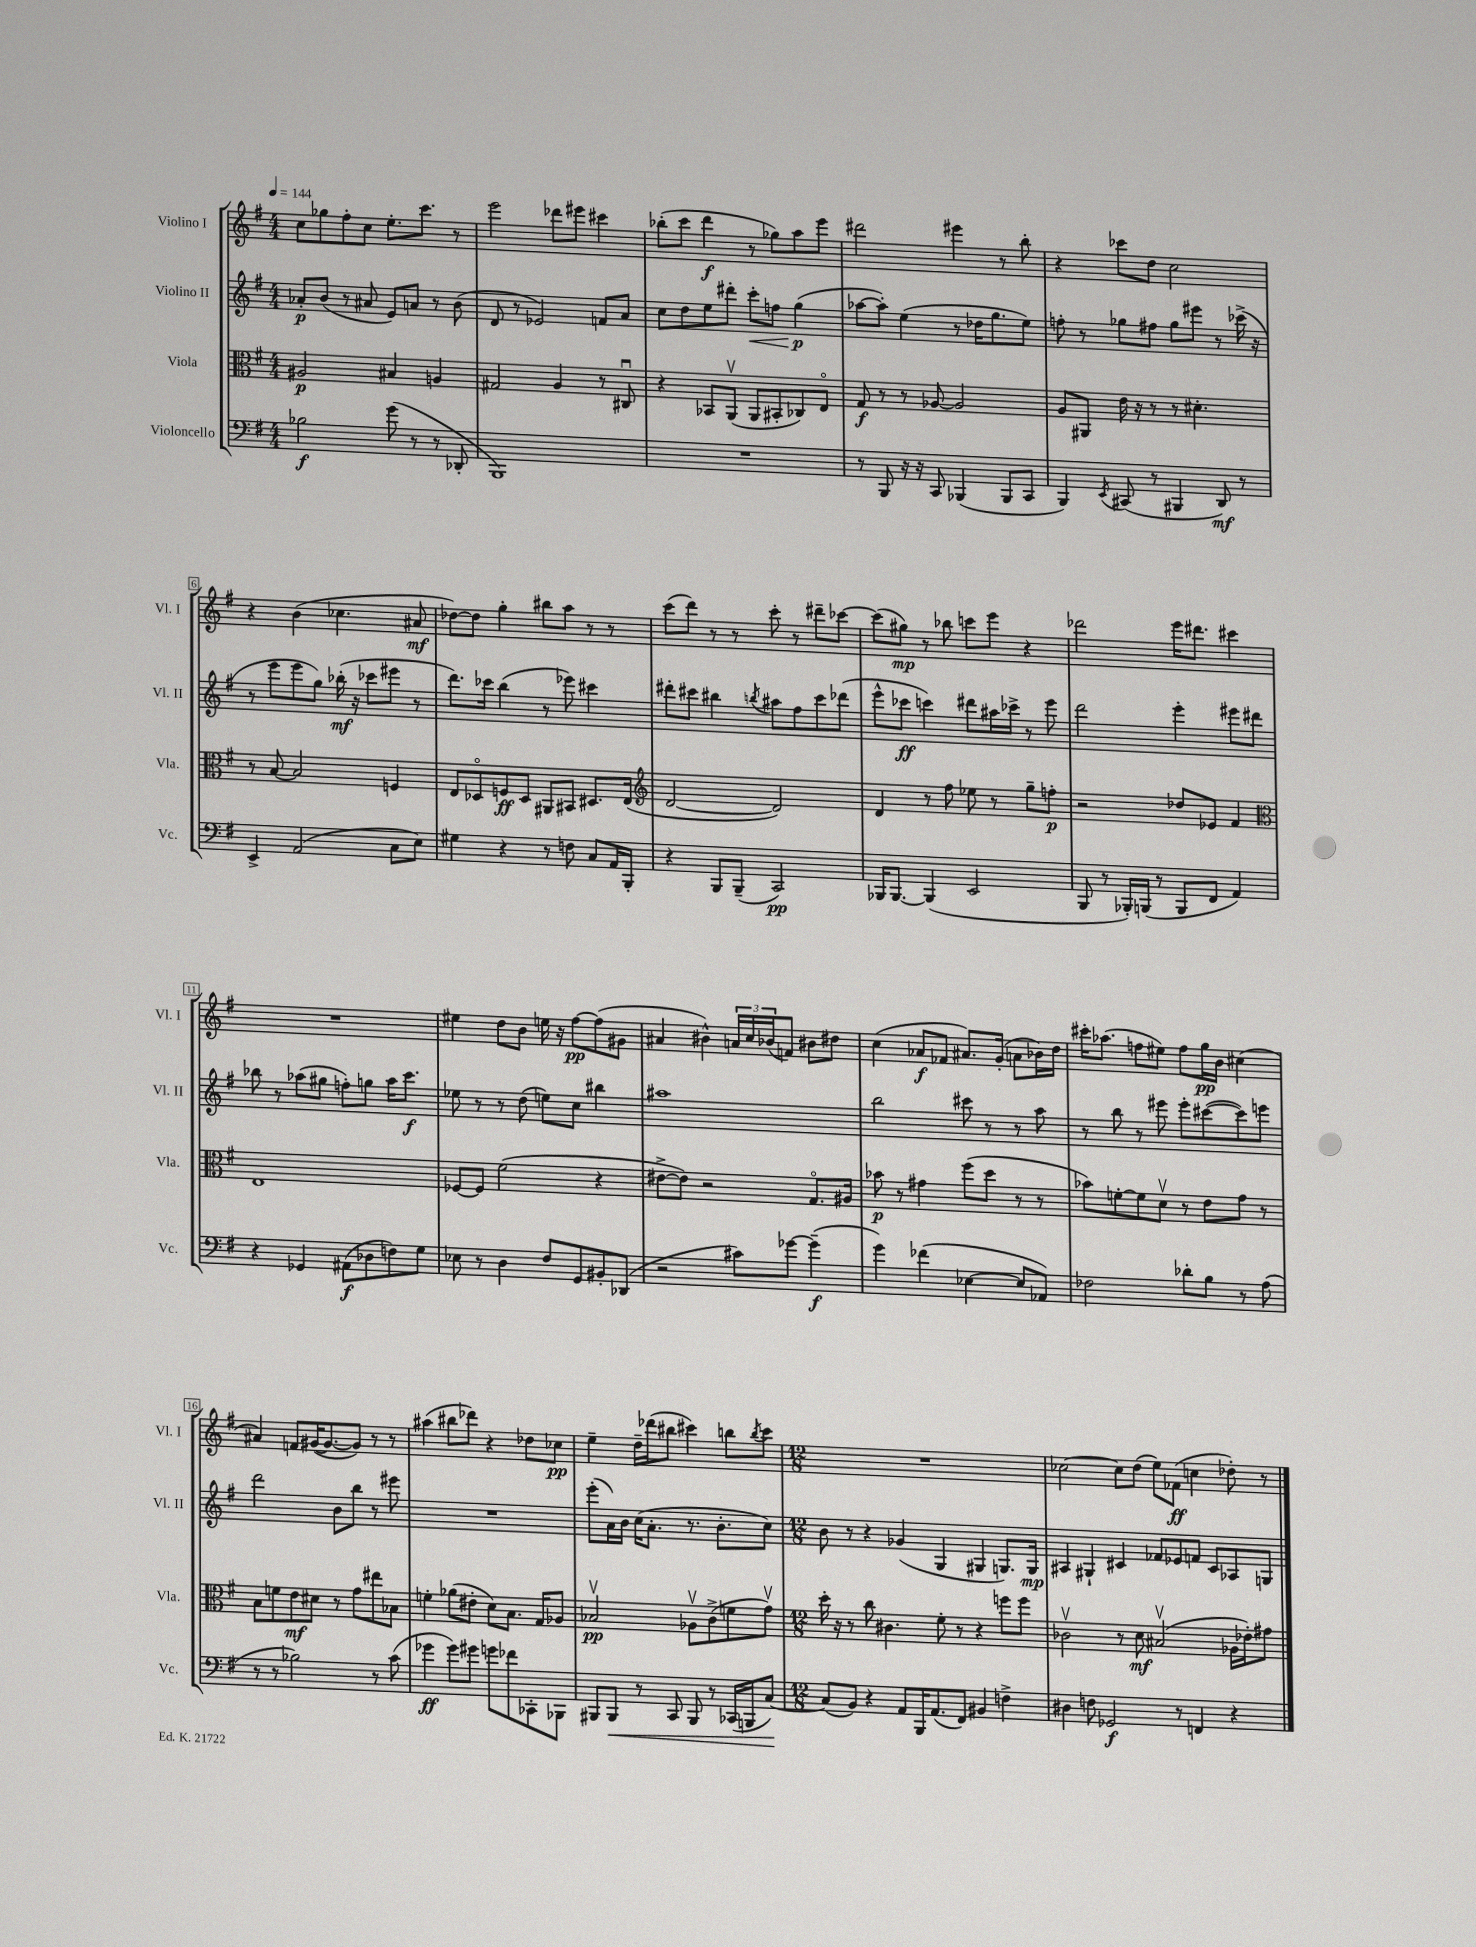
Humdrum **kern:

**kern	**dynam	**kern	**dynam	**kern	**dynam	**kern	**dynam
*part4	*part4	*part3	*part3	*part2	*part2	*part1	*part1
*staff4	*staff4	*staff3	*staff3	*staff2	*staff2	*staff1	*staff1
*I"Violoncello	*	*I"Viola	*	*I"Violino II	*	*I"Violino I	*
*I'Vc.	*	*I'Vla.	*	*I'Vl. II	*	*I'Vl. I	*
*clefF4	*	*clefC3	*	*clefG2	*	*clefG2	*
*k[f#]	*	*k[f#]	*	*k[f#]	*	*k[f#]	*
*M4/4	*	*M4/4	*	*M4/4	*	*M4/4	*
*MM144	*	*MM144	*	*MM144	*	*MM144	*
=1	=1	=1	=1	=1	=1	=1	=1
2B-X\	f	2A#X/	p	8a-X'/L	p	8cc\L	.
.	.	.	.	(8b/J	.	8gg-X\	.
.	.	.	.	8r	.	8ff#'\	.
.	.	.	.	8a#X/	.	8cc\J	.
(8g\	.	4B#X/	.	8e/L)	.	8.ee'\L	.
8r	.	.	.	8an/J	.	.	.
.	.	.	.	.	.	8.ccc\J	.
8r	.	4An/	.	8r	.	.	.
8DD-X'/	.	.	.	(8b\	.	8r	.
=2	=2	=2	=2	=2	=2	=2	=2
1BBB)	.	2G#X/	.	8d/	.	2eee\	.
.	.	.	.	8r	.	.	.
.	.	.	.	2e-X/)	.	.	.
.	.	4A/	.	.	.	8ddd-X\L	.
.	.	.	.	.	.	8eee#X\J	.
.	.	8r	.	8fn/L	.	4ccc#X\	.
.	.	8C#Xu/	.	8a/J	.	.	.
=3	=3	=3	=3	=3	=3	=3	=3
1r	.	4r	.	8cc\L	.	(8bb-X'\L	.
.	.	.	.	8dd\	.	8ccc\J	.
.	.	8BB-X/L	.	8ee\	.	4ddd\	f
.	.	(8AAv/J	.	8ddd#X'\J	.	.	.
!	!	!	!	!	!LO:HP:b	!	!
.	.	8AA/L	.	8ccc'\L	<	8r	.
.	.	8BB#X'/	.	8ffn\J	.	8gg-X\L)	.
.	.	8C-X/)	.	(4gg\	p	8aa\	.
.	.	8E/J	.	.	.	8eee\J	.
.	.	.	.	.	[	.	.
=4	=4	=4	=4	=4	=4	=4	=4
8r	.	8G/	f	[8aa-X\L	.	2ddd#X\	.
8BBB/	.	8r	.	8aa-'\J])	.	.	.
16r	.	8r	.	(4ee\	.	.	.
16r	.	.	.	.	.	.	.
8CC/	.	[8A-X/	.	.	.	.	.
(4BBB-X/	.	2A-/]	.	8r	.	4eee#X\	.
.	.	.	.	16dd-X\KL	.	.	.
.	.	.	.	8.gg\	.	.	.
8BBB-/L	.	.	.	.	.	8r	.
8CC/J	.	.	.	8ee\J)	.	8bb'\	.
=5	=5	=5	=5	=5	=5	=5	=5
4BBB/)	.	8A/L	.	8ffn'\	.	4r	.
.	.	8AA#X/J	.	8r	.	.	.
8qEE/	.	.	.	.	.	.	.
(8CC#X/	.	16e\	.	8gg-X\L	.	8ccc-X\L	.
.	.	16r	.	.	.	.	.
8r	.	8r	.	8ff#X\J	.	8dd\J	.
4BBB#X/	.	8r	.	8gg-\L	.	2cc\	.
.	.	4.d#X'\	.	8eee#X\J	.	.	.
8DD/)	mf	.	.	8r	.	.	.
8r	.	.	.	(16ccc-X^\	.	.	.
.	.	.	.	16r	.	.	.
!!LO:LB:g=z
=6	=6	=6	=6	=6	=6	=6	=6
4EE^/	.	8r	.	8r	.	4r	.
.	.	[8B/	.	8eee\L	.	.	.
(2AA/	.	2B/]	.	8eee\	.	(4b\	.
.	.	.	.	8gg\J)	.	.	.
.	.	.	.	(16bb-X'\	mf	4.cc-X\	.
.	.	.	.	16r	.	.	.
.	.	.	.	8ccc-X\L	.	.	.
8C\L	.	4Fn/	.	8eee#X\J	.	.	.
8E\J)	.	.	.	8r	.	8a#X/	mf
=7	=7	=7	=7	=7	=7	=7	=7
4G#X\	.	8E/L	.	8.ddd\L)	.	[8dd-X\L)	.
.	.	8D-X/	.	.	.	8dd-\J]	.
.	.	.	.	16ccc-X\Jk	.	.	.
4r	.	8Fn/	ff	(4bb\	.	4gg'\	.
.	.	8D-/J	.	.	.	.	.
8r	.	8AA#X/L	.	8r	.	8bb#X\L	.
8Fn\	.	8BB#X/J	.	8eee-X\)	.	8aa\J	.
8C/L	.	8.D#X/L	.	4ccc#X\	.	8r	.
16AA/L	.	.	.	.	.	8r	.
16BBB'/JJ	.	(16E/Jk	.	.	.	.	.
=8	=8	=8	=8	=8	=8	=8	=8
*	*	*clefG2	*	*	*	*	*
4r	.	[2d/	.	8ddd#X'\L	.	(8ccc\L	.
.	.	.	.	8ccc#X\J	.	8ddd\J)	.
8BBB/L	.	.	.	4bb#X\	.	8r	.
(8BBB~/J	.	.	.	.	.	8r	.
.	.	.	.	8qbbn/	.	.	.
2CC/)	pp	2d/])	.	8aa#X\L	.	8ccc'\	.
.	.	.	.	8ff#\	.	8r	.
.	.	.	.	8ccc#\	.	8ddd#X~\L	.
.	.	.	.	(8ddd-X\J	.	[8ccc-X\J	.
=9	=9	=9	=9	=9	=9	=9	=9
16BBB-X/KL	.	4d/	.	8eee^^\L	.	(8ccc-\L]	.
[8.BBB-/J	.	.	.	.	.	.	.
.	.	.	.	8ccc-X\J	ff	8gg#X\J)	mp
(4BBB-/]	.	8r	.	4cccn\)	.	8r	.
.	.	8ff#\	.	.	.	8bb-X\	.
2EE/	.	8ee-X\	.	8ddd#X\L	.	8cccn\L	.
.	.	8r	.	16aa#X\L	.	8eee\J	.
.	.	.	.	16ccc-X^\JJ	.	.	.
.	.	8gg~\L	.	8r	.	4r	.
.	.	8ffn'\J	p	8eee\	.	.	.
=10	=10	=10	=10	=10	=10	=10	=10
8BBB/	.	2r	.	2ddd\	.	2ddd-X\	.
8r	.	.	.	.	.	.	.
16BBB-X'/LL)	.	.	.	.	.	.	.
(16BBBn/JJ	.	.	.	.	.	.	.
8r	.	.	.	.	.	.	.
8BBB/L	.	8dd-X/L	.	4eee'\	.	16eee\KL	.
.	.	.	.	.	.	8.ddd#X\J	.
8FF#/J	.	8e-X/J	.	.	.	.	.
4AA/)	.	4f#/	.	8eee#X\L	.	4ccc#X\	.
.	.	.	.	8ddd#X\J	.	.	.
!!LO:LB:g=z
=11	=11	=11	=11	=11	=11	=11	=11
*	*	*clefC3	*	*	*	*	*
4r	.	1E	.	8bb-X\	.	1r	.
.	.	.	.	8r	.	.	.
4GG-X/	.	.	.	(8aa-X\L	.	.	.
.	.	.	.	8gg#X\J	.	.	.
(8AA#X\L	f	.	.	8ffn'\L)	.	.	.
8D-X\	.	.	.	8ggn\J	.	.	.
8Fn\)	.	.	.	16aa-\KL	.	.	.
.	.	.	.	8.ccc\J	f	.	.
8G\J	.	.	.	.	.	.	.
=12	=12	=12	=12	=12	=12	=12	=12
8E-X\	.	[8F-X/L	.	8ee-X\	.	4ee#X\	.
8r	.	8F-/J]	.	8r	.	.	.
4D\	.	(2f#\	.	8r	.	8dd\L	.
.	.	.	.	(8dd\	.	8b\J	.
8F#/L	.	.	.	8een\L)	.	16een\	.
.	.	.	.	.	.	16r	.
8GG/	.	.	.	8cc\J	.	[8ff#\L	pp
8BB#X'/	.	4r	.	4bb#X\	.	(8ff#\]	.
(8DD-X/J	.	.	.	.	.	8g#X\J	.
=13	=13	=13	=13	=13	=13	=13	=13
2r	.	[8e#X^\L	.	1aa#X	.	4a#X/	.
.	.	8e#\J])	.	.	.	.	.
.	.	2r	.	.	.	4b#X^^\)	.
8c#X\L)	.	.	.	.	.	24an/LL	.
.	.	.	.	.	.	24cc/	.
.	.	.	.	.	.	(24b-X/J	.
[8g-X\J	.	.	.	.	.	8fn/J)	.
(4g-~\]	f	8.G/L	.	.	.	8b#X\L	.
.	.	.	.	.	.	8dd#X\J	.
.	.	16A#X/Jk	.	.	.	.	.
=14	=14	=14	=14	=14	=14	=14	=14
4g\)	.	8b-X\	p	2bb\	.	(4cc\	.
.	.	8r	.	.	.	.	.
(4f-X\	.	4g#X\	.	.	.	8a-X/L	f
.	.	.	.	.	.	8f-X/J	.
[4E-X\	.	(8ff#\L	.	8ccc#X\	.	8.a#X/L)	.
.	.	8dd\J	.	8r	.	.	.
.	.	.	.	.	.	(16g'/Jk	.
8E-/L]	.	8r	.	8r	.	8an\L	.
8AA-X/J)	.	8r	.	8aa\	.	16b-X\L)	.
.	.	.	.	.	.	16dd\JJ	.
=15	=15	=15	=15	=15	=15	=15	=15
2F-X\	.	8b-X\L)	.	8r	.	16ccc#X'\KL	.
.	.	.	.	.	.	(8.aa-X\J	.
.	.	[8fn'\	.	8bb\	.	.	.
.	.	8f\]	.	8r	.	8ffn\L	.
.	.	8dv\J	.	8eee#X\	.	8ee#X\J)	.
8d-X'\L	.	8r	.	8eee#'\L	.	8ff\L	.
8B\J	.	8e\L	.	([8ccc#X\	.	16gg\L	pp
.	.	.	.	.	.	16b\JJ	.
8r	.	8g\J	.	8ccc#\])	.	(4cc#X\	.
(8A\	.	8r	.	8eeen\J	.	.	.
!!LO:LB:g=z
=16	=16	=16	=16	=16	=16	=16	=16
8r	.	8B\L	.	2ddd\	.	4a#X/)	.
8r	.	8fn\	.	.	.	.	.
2B-X\)	.	8e\	mf	.	.	8fn/L	.
.	.	8d#X\J	.	.	.	([16g#X/K	.
.	.	.	.	.	.	8.g#/_	.
.	.	8r	.	8b\L	.	.	.
.	.	8g\L	.	8bb\J	.	8g#/J])	.
8r	.	8ee#X\	.	8r	.	8r	.
(8c\	.	8B-X\J	.	8eee#X\	.	8r	.
=17	=17	=17	=17	=17	=17	=17	=17
4g-X\	ff	4fn'\	.	1r	.	(4aa#X\	.
8g-\L)	.	(8a-X\L	.	.	.	8bb#X\L	.
8g#X\J	.	8e#X'\J	.	.	.	8ddd-X\J)	.
8gn\L	.	8d\L)	.	.	.	4r	.
8f-X\	.	8.B\J	.	.	.	.	.
8CC-X'\	.	.	.	.	.	8dd-X\L	.
.	.	16G/KL	.	.	.	.	.
8BBB-X\J	.	8A-X/J	.	.	.	8cc-X\J	pp
=18	=18	=18	=18	=18	=18	=18	=18
8BBB#X/L	.	2B-Xv/	pp	(8eee'\L	.	4ee~\	.
!	!LO:HP:b	!	!	!	!	!	!
8BBB#/J	<	.	.	16a\L)	.	.	.
.	.	.	.	16b\JJ	.	.	.
8r	.	.	.	(16cc\KL	.	16dd~\LL	.
.	.	.	.	8.a'\J	.	(16ddd-X\J	.
8CC/	.	.	.	.	.	8bb#X\J	.
8BBB#/	.	8A-Xv\L	.	8.r	.	4ccc#X\)	.
8r	.	(8c^\	.	.	.	.	.
.	.	.	.	8.b'\L	.	.	.
(16CC-X/LL	.	8fn\	.	.	.	8bbn\L	.
16BBBn/J	.	.	.	.	.	.	.
.	.	.	.	.	.	8qbb/	.
[8C/J)	.	8gv\J)	.	8cc\J)	.	8ccc#\J	.
.	[	.	.	.	.	.	.
=19	=19	=19	=19	=19	=19	=19	=19
*M12/8	*	*M12/8	*	*M12/8	*	*M12/8	*
(8C/L]	.	16dd'\	.	8b\	.	1.r	.
.	.	16r	.	.	.	.	.
8BB/J)	.	8r	.	8r	.	.	.
4r	.	8cc\	.	4r	.	.	.
.	.	4.c#X\	.	.	.	.	.
8AA/L	.	.	.	(4g-X/	.	.	.
16BBB/K	.	.	.	.	.	.	.
(8.AA/	.	.	.	.	.	.	.
.	.	8f#'\	.	4G/	.	.	.
8FF#/J)	.	8r	.	.	.	.	.
4BB#X/	.	4r	.	4G#X/	.	.	.
4Fn^\	.	8ffn\L	.	8.Gn/L)	.	.	.
.	.	8ff\J	.	.	.	.	.
.	.	.	.	16G/Jk	mp	.	.
=20	=20	=20	=20	=20	=20	=20	=20
4D#X\	.	2c-Xv\	.	4A#X/	.	[2cc-X\	.
8Fn\	.	.	.	4G#X`/	.	.	.
2GG-X/	f	.	.	.	.	.	.
.	.	8r	.	4c#X/	.	8cc-\L]	.
.	.	8d\	mf	.	.	(8dd\J	.
.	.	(2B#Xv/	.	8f-X/L	.	8ee\L)	.
8r	.	.	.	8e-X/	.	(8f-X\J	ff
4FFn/	.	.	.	8fn/J	.	4ccn\	.
.	.	.	.	8c#/L	.	.	.
4r	.	16A-X\LL	.	8A-X/	.	8dd-X'\)	.
.	.	16e-X'\J)	.	.	.	.	.
.	.	8g#X\J	.	8Gn/J	.	8r	.
==	==	==	==	==	==	==	==
*-	*-	*-	*-	*-	*-	*-	*-
